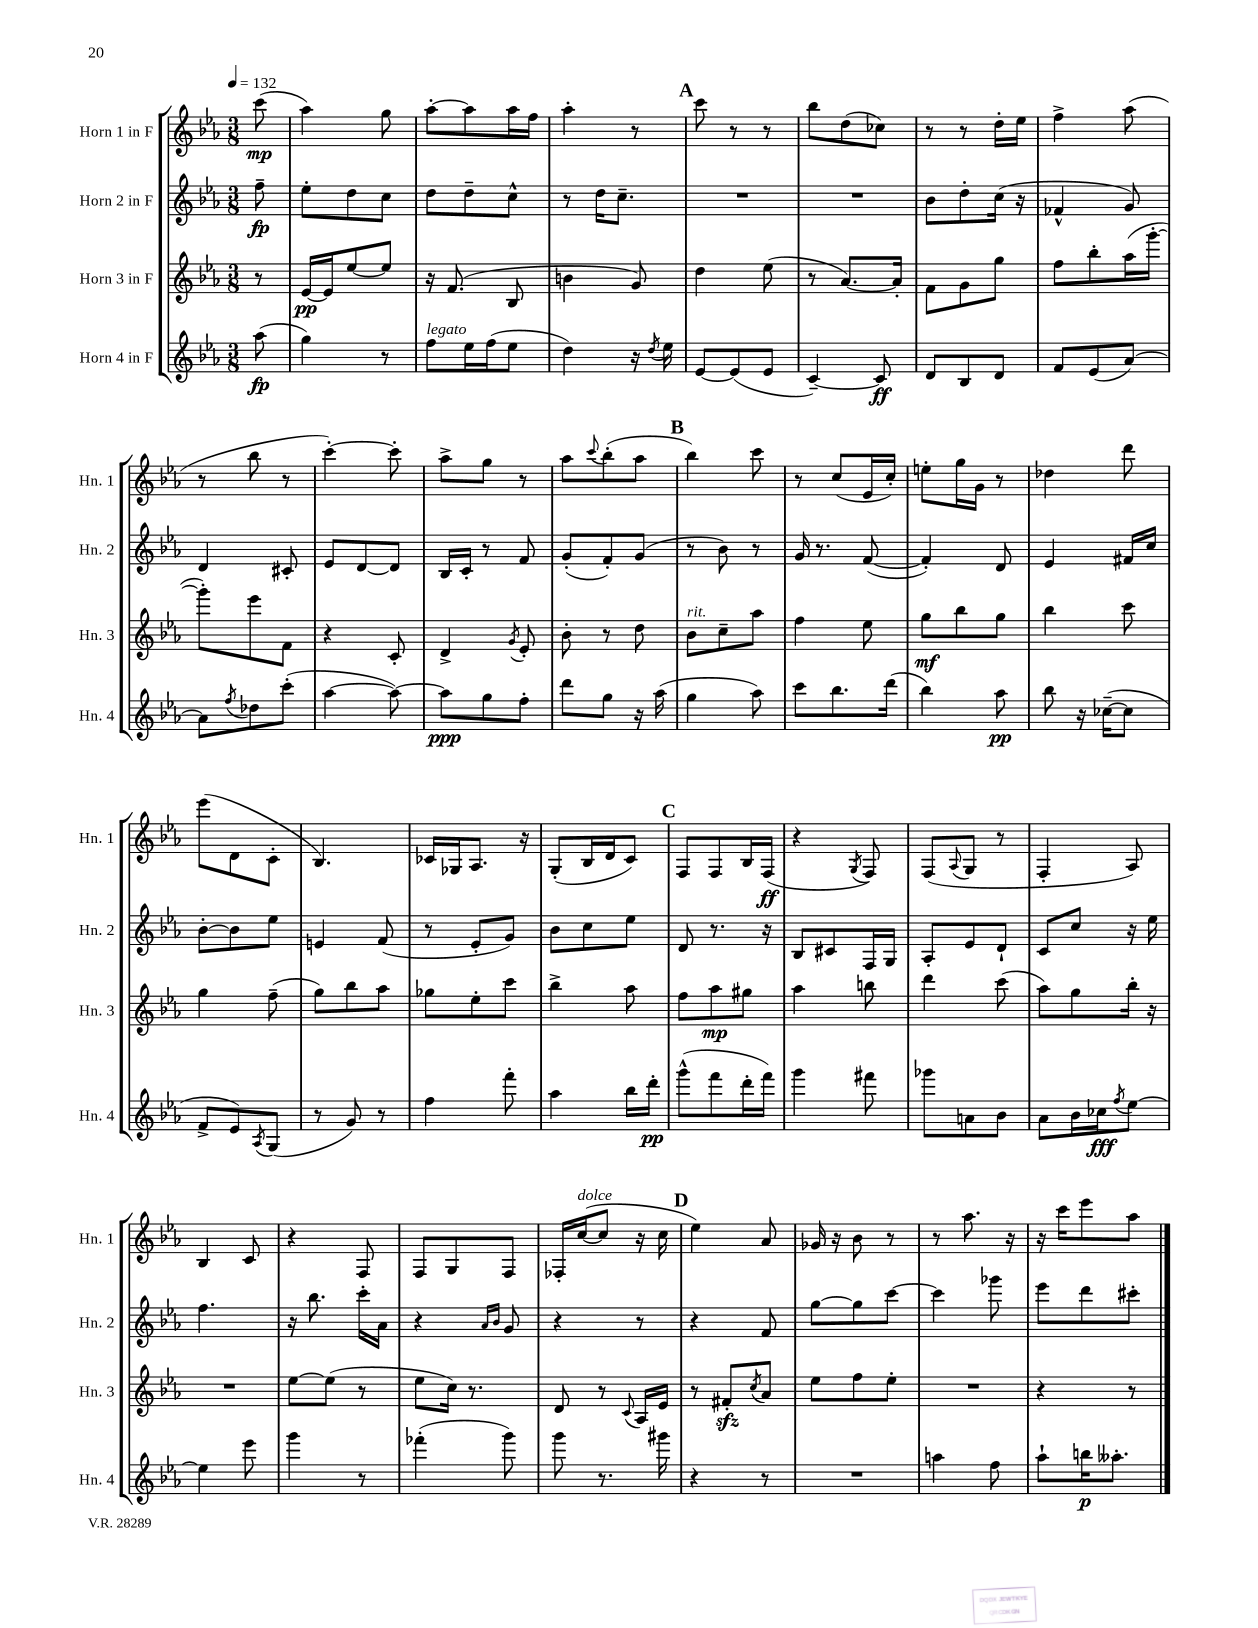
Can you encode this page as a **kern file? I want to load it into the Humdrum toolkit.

**kern	**dynam	**kern	**dynam	**kern	**dynam	**kern	**dynam
*part4	*part4	*part3	*part3	*part2	*part2	*part1	*part1
*staff4	*staff4	*staff3	*staff3	*staff2	*staff2	*staff1	*staff1
*I"Horn 4 in F	*	*I"Horn 3 in F	*	*I"Horn 2 in F	*	*I"Horn 1 in F	*
*I'Hn. 4	*	*I'Hn. 3	*	*I'Hn. 2	*	*I'Hn. 1	*
*clefG2	*	*clefG2	*	*clefG2	*	*clefG2	*
*k[b-e-a-]	*	*k[b-e-a-]	*	*k[b-e-a-]	*	*k[b-e-a-]	*
*M3/8	*	*M3/8	*	*M3/8	*	*M3/8	*
*MM132	*	*MM132	*	*MM132	*	*MM132	*
=	=	=	=	=	=	=	=
(8aa-\	fp	8r	.	8ff~\	fp	(8ccc\	mp
=1	=1	=1	=1	=1	=1	=1	=1
4gg\)	.	[16e-/LL	pp	8ee-'\L	.	4aa-\)	.
.	.	16e-/J]	.	.	.	.	.
.	.	[8ee-/	.	8dd\	.	.	.
8r	.	8ee-/J]	.	8cc\J	.	8gg\	.
=2	=2	=2	=2	=2	=2	=2	=2
!LO:TX:a:i:t=legato	!	!	!	!	!	!	!
8ff\L	.	16r	.	8dd\L	.	[8aa-'\L	.
.	.	(8.f/	.	.	.	.	.
16ee-\L	.	.	.	8dd~\	.	8aa-\]	.
(16ff\J	.	.	.	.	.	.	.
8ee-\J	.	8B-/	.	8cc^^\J	.	16aa-\L	.
.	.	.	.	.	.	16ff\JJ	.
=3	=3	=3	=3	=3	=3	=3	=3
4dd\)	.	4bn\	.	8r	.	4aa-'\	.
.	.	.	.	16dd\KL	.	.	.
.	.	.	.	8.cc~\J	.	.	.
16r	.	8g/)	.	.	.	8r	.
8qdd/	.	.	.	.	.	.	.
16ee-\	.	.	.	.	.	.	.
!!LO:REH:place=s1:t=A
=4	=4	=4	=4	=4	=4	=4	=4
[8e-/L	.	4dd\	.	4.r	.	8ccc\	.
(8e-/]	.	.	.	.	.	8r	.
8e-/J	.	(8ee-\	.	.	.	8r	.
=5	=5	=5	=5	=5	=5	=5	=5
[4c~/)	.	8r	.	4.r	.	8bb-\L	.
.	.	[8.a-/L)	.	.	.	(8dd\	.
8c/]	ff	.	.	.	.	8cc-X\J)	.
.	.	16a-'/Jk]	.	.	.	.	.
=6	=6	=6	=6	=6	=6	=6	=6
8d/L	.	8f\L	.	8b-\L	.	8r	.
8B-/	.	8g\	.	8dd'\	.	8r	.
8d/J	.	8gg\J	.	(16cc\Jk	.	16dd'\LL	.
.	.	.	.	16r	.	16ee-\JJ	.
=7	=7	=7	=7	=7	=7	=7	=7
8f/L	.	8ff\L	.	4f-X^^/	.	4ff^\	.
(8e-/	.	8bb-'\	.	.	.	.	.
[8a-/J)	.	(16aa-\L	.	8g/)	.	(8aa-\	.
.	.	[16ggg'\JJ	.	.	.	.	.
!!LO:LB:g=z
=8	=8	=8	=8	=8	=8	=8	=8
8a-\L]	.	8ggg'\L])	.	4d/	.	8r	.
8qff/	.	.	.	.	.	.	.
8dd-X\	.	8eee-\	.	.	.	8bb-\	.
(8ccc'\J	.	8f\J	.	8c#X'/	.	8r	.
=9	=9	=9	=9	=9	=9	=9	=9
[4aa-\	.	4r	.	8e-/L	.	[4ccc'\)	.
.	.	.	.	[8d/	.	.	.
8aa-\_)	.	8c'/	.	8d/J]	.	8ccc'\]	.
=10	=10	=10	=10	=10	=10	=10	=10
8aa-\L]	ppp	4d^/	.	16B-/LL	.	8aa-^\L	.
.	.	.	.	16c'/JJ	.	.	.
8gg\	.	.	.	8r	.	8gg\J	.
.	.	8qg/	.	.	.	.	.
8ff'\J	.	8e-'/	.	8f/	.	8r	.
=11	=11	=11	=11	=11	=11	=11	=11
8ddd\L	.	8b-'\	.	(8g'/L	.	8aa-\L	.
.	.	.	.	.	.	8qqccc/	.
8gg\J	.	8r	.	8f'/)	.	(8bb-'\	.
16r	.	8dd\	.	(8g/J	.	8aa-\J	.
(16aa-\	.	.	.	.	.	.	.
!!LO:REH:place=s1:t=B
=12	=12	=12	=12	=12	=12	=12	=12
!	!	!LO:TX:a:i:t=rit.	!	!	!	!	!
4gg\	.	8b-\L	.	8r	.	4bb-\)	.
.	.	8cc~\	.	8b-\)	.	.	.
8aa-\)	.	8aa-\J	.	8r	.	8ccc\	.
=13	=13	=13	=13	=13	=13	=13	=13
8ccc\L	.	4ff\	.	16g/	.	8r	.
.	.	.	.	8.r	.	.	.
8.bb-\	.	.	.	.	.	(8cc/L	.
.	.	8ee-\	.	([8f/	.	16e-/L	.
(16ddd\Jk	.	.	.	.	.	16cc'/JJ)	.
=14	=14	=14	=14	=14	=14	=14	=14
4bb-\)	.	8gg\L	mf	4f'/])	.	8een'\L	.
.	.	8bb-\	.	.	.	16gg\L	.
.	.	.	.	.	.	16g\JJ	.
8aa-\	pp	8gg\J	.	8d/	.	8r	.
=15	=15	=15	=15	=15	=15	=15	=15
8bb-\	.	4bb-\	.	4e-/	.	4dd-X\	.
16r	.	.	.	.	.	.	.
([16cc-X~\KL	.	.	.	.	.	.	.
8cc-\J]	.	8ccc\	.	16f#X/LL	.	8ddd\	.
.	.	.	.	16cc/JJ	.	.	.
!!LO:LB:g=z
=16	=16	=16	=16	=16	=16	=16	=16
8f^/L	.	4gg\	.	[8b-'\L	.	(8eee-\L	.
8e-/)	.	.	.	8b-\]	.	8d\	.
8qA-/	.	.	.	.	.	.	.
(8G/J	.	(8ff~\	.	8ee-\J	.	8c'\J	.
=17	=17	=17	=17	=17	=17	=17	=17
8r	.	8gg\L)	.	4en/	.	4.B-/)	.
8g/)	.	8bb-\	.	.	.	.	.
8r	.	8aa-\J	.	(8f/	.	.	.
=18	=18	=18	=18	=18	=18	=18	=18
4ff\	.	8gg-X\L	.	8r	.	16c-X/LL	.
.	.	.	.	.	.	16G-X/J	.
.	.	8ee-'\	.	8e-'/L	.	8.A-/J	.
8fff'\	.	8ccc\J	.	8g/J)	.	.	.
.	.	.	.	.	.	16r	.
=19	=19	=19	=19	=19	=19	=19	=19
4aa-\	.	4bb-^\	.	8b-\L	.	(8G'/L	.
.	.	.	.	8cc\	.	16B-/L	.
.	.	.	.	.	.	16d/J	.
16bb-\LL	.	8aa-\	.	8ee-\J	.	8c/J)	.
16ddd'\JJ	pp	.	.	.	.	.	.
!!LO:REH:place=s1:t=C
=20	=20	=20	=20	=20	=20	=20	=20
(8ggg^^\L	.	8ff\L	.	8d/	.	8F/L	.
8fff\	.	8aa-\	mp	8.r	.	8F/	.
16ddd'\L	.	8gg#X\J	.	.	.	16B-/L	.
16fff\JJ)	.	.	.	16r	.	(16F/JJ	ff
=21	=21	=21	=21	=21	=21	=21	=21
4ggg\	.	4aa-\	.	8B-/L	.	4r	.
.	.	.	.	8c#X/	.	.	.
.	.	.	.	.	.	8qG/	.
8fff#X\	.	8bbn\	.	16F/L	.	8F/)	.
.	.	.	.	16G/JJ	.	.	.
=22	=22	=22	=22	=22	=22	=22	=22
8ggg-X\L	.	4ddd\	.	8A-'/L	.	(8F/L	.
.	.	.	.	.	.	8qqA-/	.
8an\	.	.	.	8e-/	.	8G/J	.
8b-\J	.	(8ccc\	.	8d`/J	.	8r	.
=23	=23	=23	=23	=23	=23	=23	=23
8a-\L	.	8aa-\L)	.	8c/L	.	4F'/	.
16b-\L	.	8gg\	.	8cc/J	.	.	.
16cc-X\J	fff	.	.	.	.	.	.
8qff/	.	.	.	.	.	.	.
[8ee-\J	.	16bb-'\Jk	.	16r	.	8A-/)	.
.	.	16r	.	16ee-\	.	.	.
!!LO:LB:g=z
=24	=24	=24	=24	=24	=24	=24	=24
4ee-\]	.	4.r	.	4.ff\	.	4B-/	.
8eee-\	.	.	.	.	.	8c/	.
=25	=25	=25	=25	=25	=25	=25	=25
4ggg\	.	[8ee-\L	.	16r	.	4r	.
.	.	.	.	8.bb-\	.	.	.
.	.	(8ee-\J]	.	.	.	.	.
8r	.	8r	.	16ccc'\LL	.	8F/	.
.	.	.	.	16a-\JJ	.	.	.
=26	=26	=26	=26	=26	=26	=26	=26
(4fff-X'\	.	8ee-\L	.	4r	.	8F/L	.
.	.	16cc\Jk)	.	.	.	8G/	.
.	.	8.r	.	.	.	.	.
.	.	.	.	16qqa-/LL	.	.	.
.	.	.	.	16qqb-/JJ	.	.	.
8ggg\)	.	.	.	8g/	.	8F/J	.
=27	=27	=27	=27	=27	=27	=27	=27
8ggg\	.	8d/	.	4r	.	16F-X'/LL	.
!	!	!	!	!	!	!LO:TX:a:i:t=dolce	!
.	.	.	.	.	.	([16cc/J	.
8.r	.	8r	.	.	.	8cc/J]	.
.	.	8qqc/	.	.	.	.	.
.	.	16A-/LL	.	8r	.	16r	.
16ggg#X\	.	16e-/JJ	.	.	.	16cc\	.
!!LO:REH:place=s1:t=D
=28	=28	=28	=28	=28	=28	=28	=28
4r	.	8r	.	4r	.	4ee-\)	.
.	.	8f#Xzz'/L	.	.	.	.	.
.	.	8qcc/	.	.	.	.	.
8r	.	8a-/J	.	8f/	.	8a-/	.
=29	=29	=29	=29	=29	=29	=29	=29
4.r	.	8ee-\L	.	[8gg\L	.	16g-X/	.
.	.	.	.	.	.	16r	.
.	.	8ff\	.	8gg\]	.	8b-\	.
.	.	8ee-'\J	.	[8ccc\J	.	8r	.
=30	=30	=30	=30	=30	=30	=30	=30
4aan\	.	4.r	.	4ccc\]	.	8r	.
.	.	.	.	.	.	8.aa-\	.
8ff\	.	.	.	8ggg-X\	.	.	.
.	.	.	.	.	.	16r	.
=31	=31	=31	=31	=31	=31	=31	=31
8aa-`\L	.	4r	.	8eee-\L	.	16r	.
.	.	.	.	.	.	16ccc\KL	.
16bbn\K	p	.	.	8ddd\	.	8eee-\	.
8.aa--X'\J	.	.	.	.	.	.	.
.	.	8r	.	8ccc#X'\J	.	8aa-\J	.
==	==	==	==	==	==	==	==
*-	*-	*-	*-	*-	*-	*-	*-
